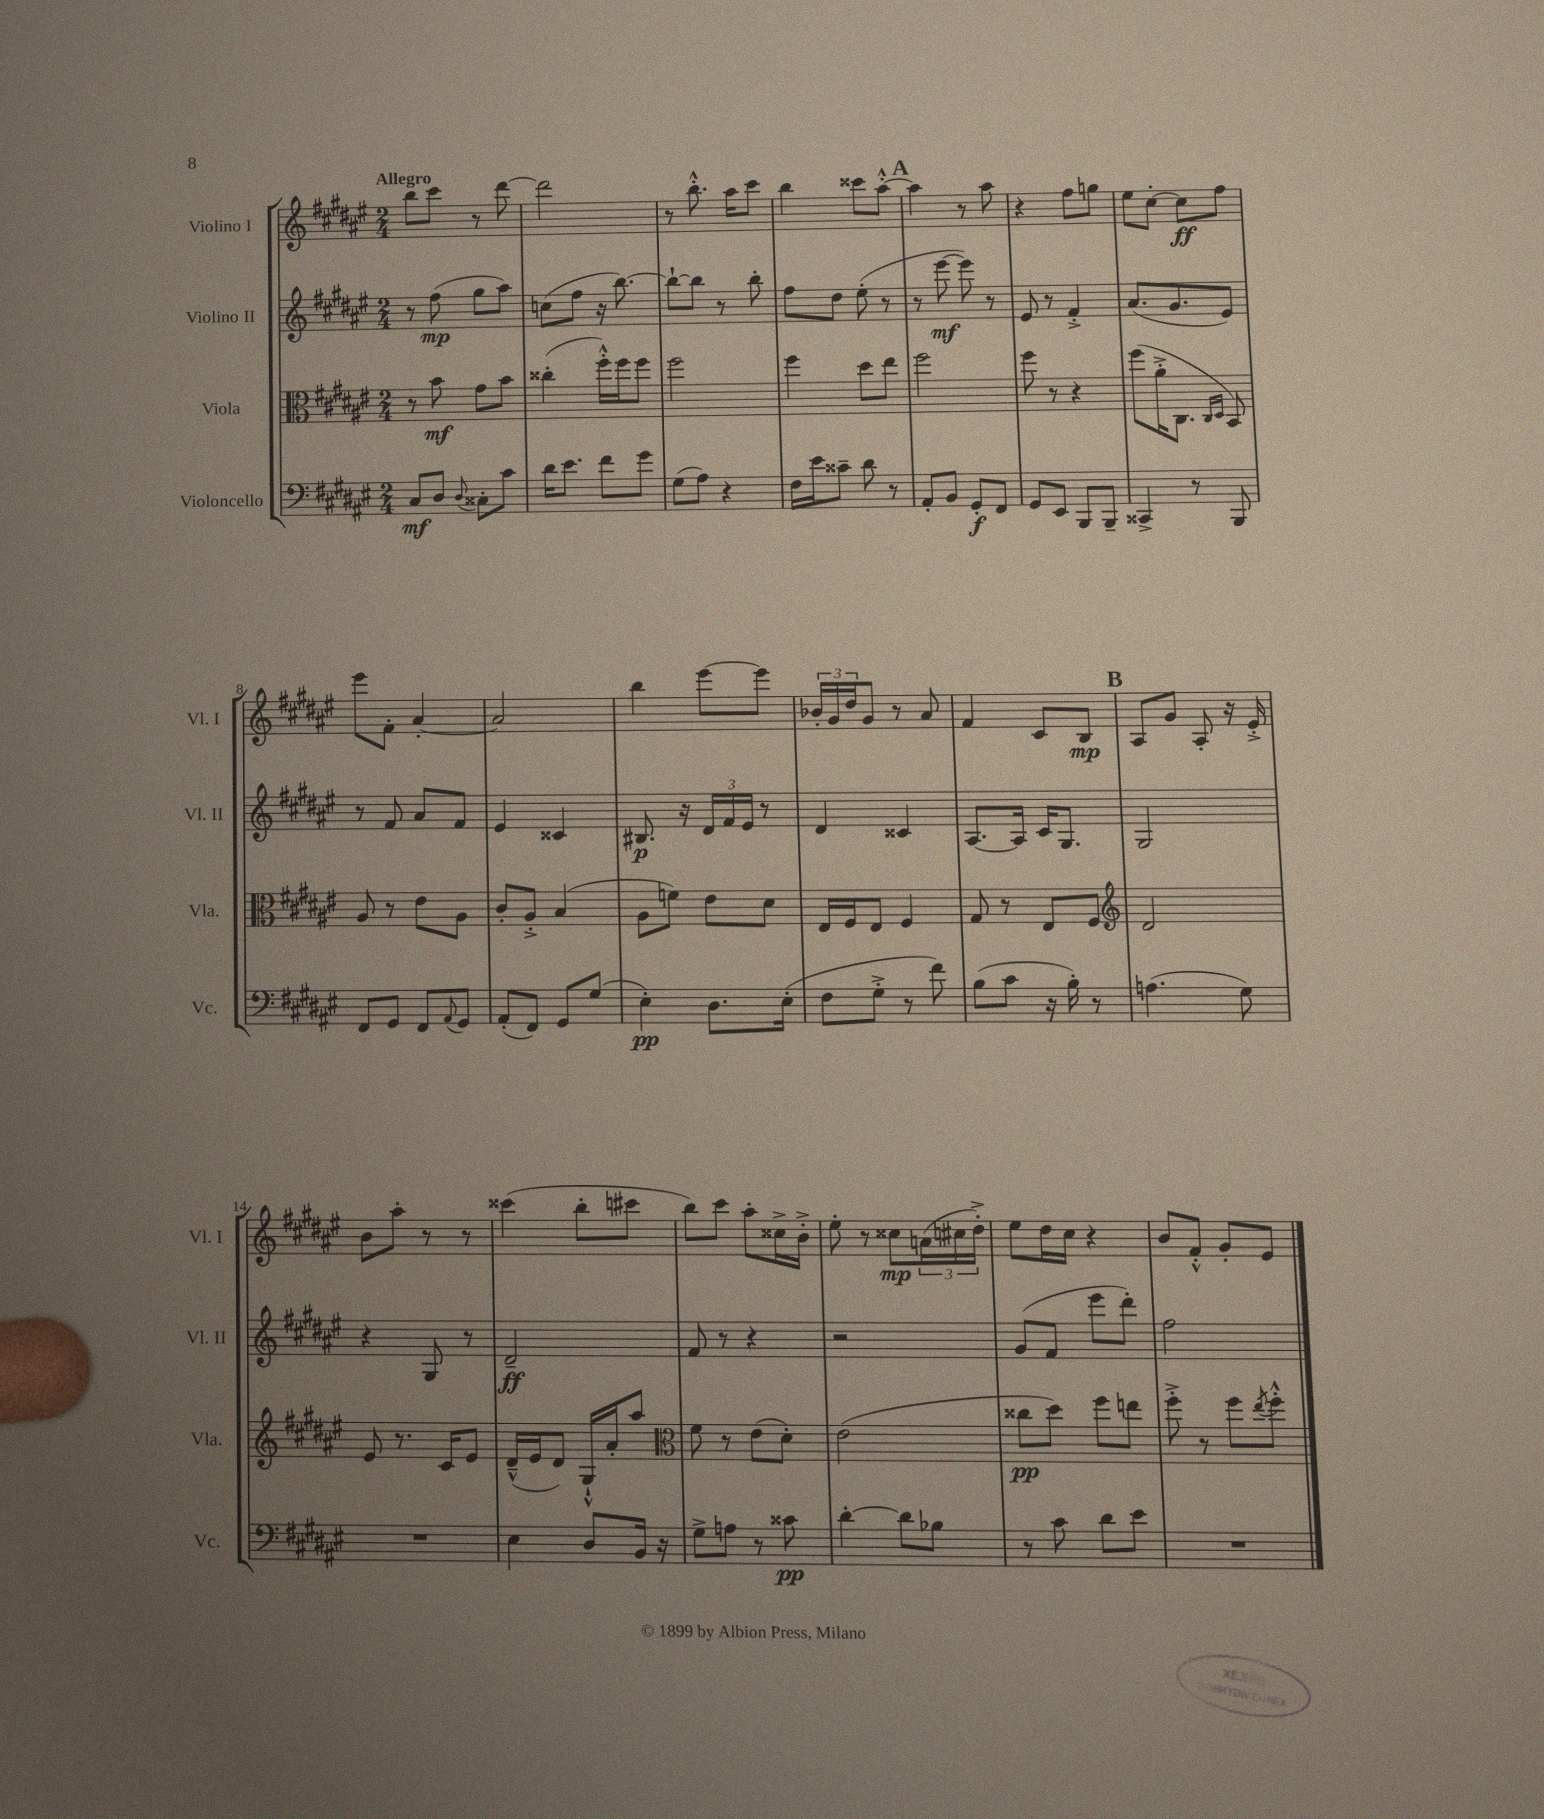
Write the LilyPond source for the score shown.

<<
\new StaffGroup <<
\new Staff = "s0" \with { instrumentName = "Violino I" shortInstrumentName = "Vl. I" } {
    \clef treble \key fis \major \numericTimeSignature \time 2/4 \tempo "Allegro"
    b''8 cis'''8 r8 dis'''8~ |
    dis'''2 |
    r8 b''8.-.-^ ais''16 cis'''8 |
    b''4 cisis'''8 ais''8~-.-^ |
    \mark \markup { \bold "A" } ais''4 r8 ais''8 |
    r4 fis''8 g''8 |
    eis''8 cis''8~-. cis''8\ff fis''8 |
    eis'''8 fis'8-. ais'4~-. |
    ais'2 |
    b''4 eis'''8~ eis'''8 |
    \tuplet 3/2 { bes'16-. gis'16 dis''16 } gis'8 r8 ais'8 |
    fis'4 cis'8 b8\mp |
    \mark \markup { \bold "B" } ais8 gis'8 ais8-. r16 eis'16-.-> |
    b'8 ais''8-. r8 r8 |
    cisis'''4( b''8-. cis'''8 |
    b''8) cis'''8 ais''8-. cisis''16-> b'16-.-> |
    eis''8-. r8 cisis''8\mp \tuplet 3/2 { a'16( cis''16 dis''16-.->) } |
    eis''8 dis''16 cis''16 r4 |
    b'8 fis'8-.-^ gis'8-. eis'8 \bar "|." |
}
\new Staff = "s1" \with { instrumentName = "Violino II" shortInstrumentName = "Vl. II" } {
    \clef treble \key fis \major \numericTimeSignature \time 2/4
    r8 fis''8\mp( gis''8 ais''8) |
    c''8( fis''8 r16 b''8.~) |
    b''8~-! b''8 r8 b''8-. |
    fis''8 dis''8 eis''8-.( r8 |
    \mark \markup { \bold "A" } r8 eis'''8~\mf eis'''8) r8 |
    eis'8 r8 fis'4-.-> |
    ais'8.( gis'8. eis'8) |
    r8 fis'8 ais'8 fis'8 |
    eis'4 cisis'4 |
    bis8.\p r16 \tuplet 3/2 { dis'16 fis'16 eis'16 } r8 |
    dis'4 cisis'4 |
    ais8.~ ais16 cis'16 gis8. |
    \mark \markup { \bold "B" } gis2 |
    r4 gis8 r8 |
    dis'2--\ff |
    fis'8 r8 r4 |
    r2 |
    gis'8( fis'8 eis'''8 dis'''8-.) |
    fis''2 \bar "|." |
}
\new Staff = "s2" \with { instrumentName = "Viola" shortInstrumentName = "Vla." } {
    \clef alto \key fis \major \numericTimeSignature \time 2/4
    r8 b'8\mf gis'8 b'8 |
    cisis''4-.( fis''16-.-^) fis''16 fis''8 |
    fis''2 |
    fis''4 dis''8 eis''8 |
    \mark \markup { \bold "A" } fis''2 |
    fis''8 r8 r4 |
    fis''8( ais'16-.-> cis8. \grace { cis16 dis16 } b,8) |
    ais8 r8 eis'8 ais8 |
    cis'8-. ais8-.-> b4( |
    ais8 f'8) eis'8 dis'8 |
    eis16 fis16 eis8 fis4 |
    gis8 r8 eis8 fis8 |
    \mark \markup { \bold "B" } \clef treble dis'2 |
    eis'8 r8. cis'16 eis'8 |
    dis'16---^( eis'16 dis'8) gis16-!-^ ais'16-. ais''8 |
    \clef alto fis'8 r8 eis'8( dis'8-.) |
    eis'2( |
    cisis''8\pp dis''8) fis''8 e''8 |
    fis''8-.-> r8 fis''8 \acciaccatura { eis''8 } fis''8-.-^ \bar "|." |
}
\new Staff = "s3" \with { instrumentName = "Violoncello" shortInstrumentName = "Vc." } {
    \clef bass \key fis \major \numericTimeSignature \time 2/4
    cis8\mf dis8 \appoggiatura { dis8 } cisis8-. cis'8 |
    dis'16 eis'8. fis'8 gis'8 |
    gis8( ais8) r4 |
    fis16 eis'16 cisis'8-- dis'8 r8 |
    \mark \markup { \bold "A" } ais,8-. b,8 gis,8-.\f fis,8 |
    gis,8 eis,8 b,,8 b,,8-- |
    cisis,4-> r8 b,,8 |
    fis,8 gis,8 fis,8 \appoggiatura { ais,8 } gis,8 |
    ais,8-.( fis,8) gis,8 gis8( |
    eis4-.\pp) dis8. eis16-.( |
    fis8 gis8-.-> r8 fis'8) |
    b8( cis'8 r16 b16-.) r8 |
    \mark \markup { \bold "B" } a4.( gis8) |
    R2 |
    eis4 dis8 b,16 r16 |
    gis8-> a8 r8 cisis'8\pp |
    dis'4~-. dis'8 bes8 |
    r8 cis'8 dis'8 eis'8 |
    R2 \bar "|." |
}
>>
>>
